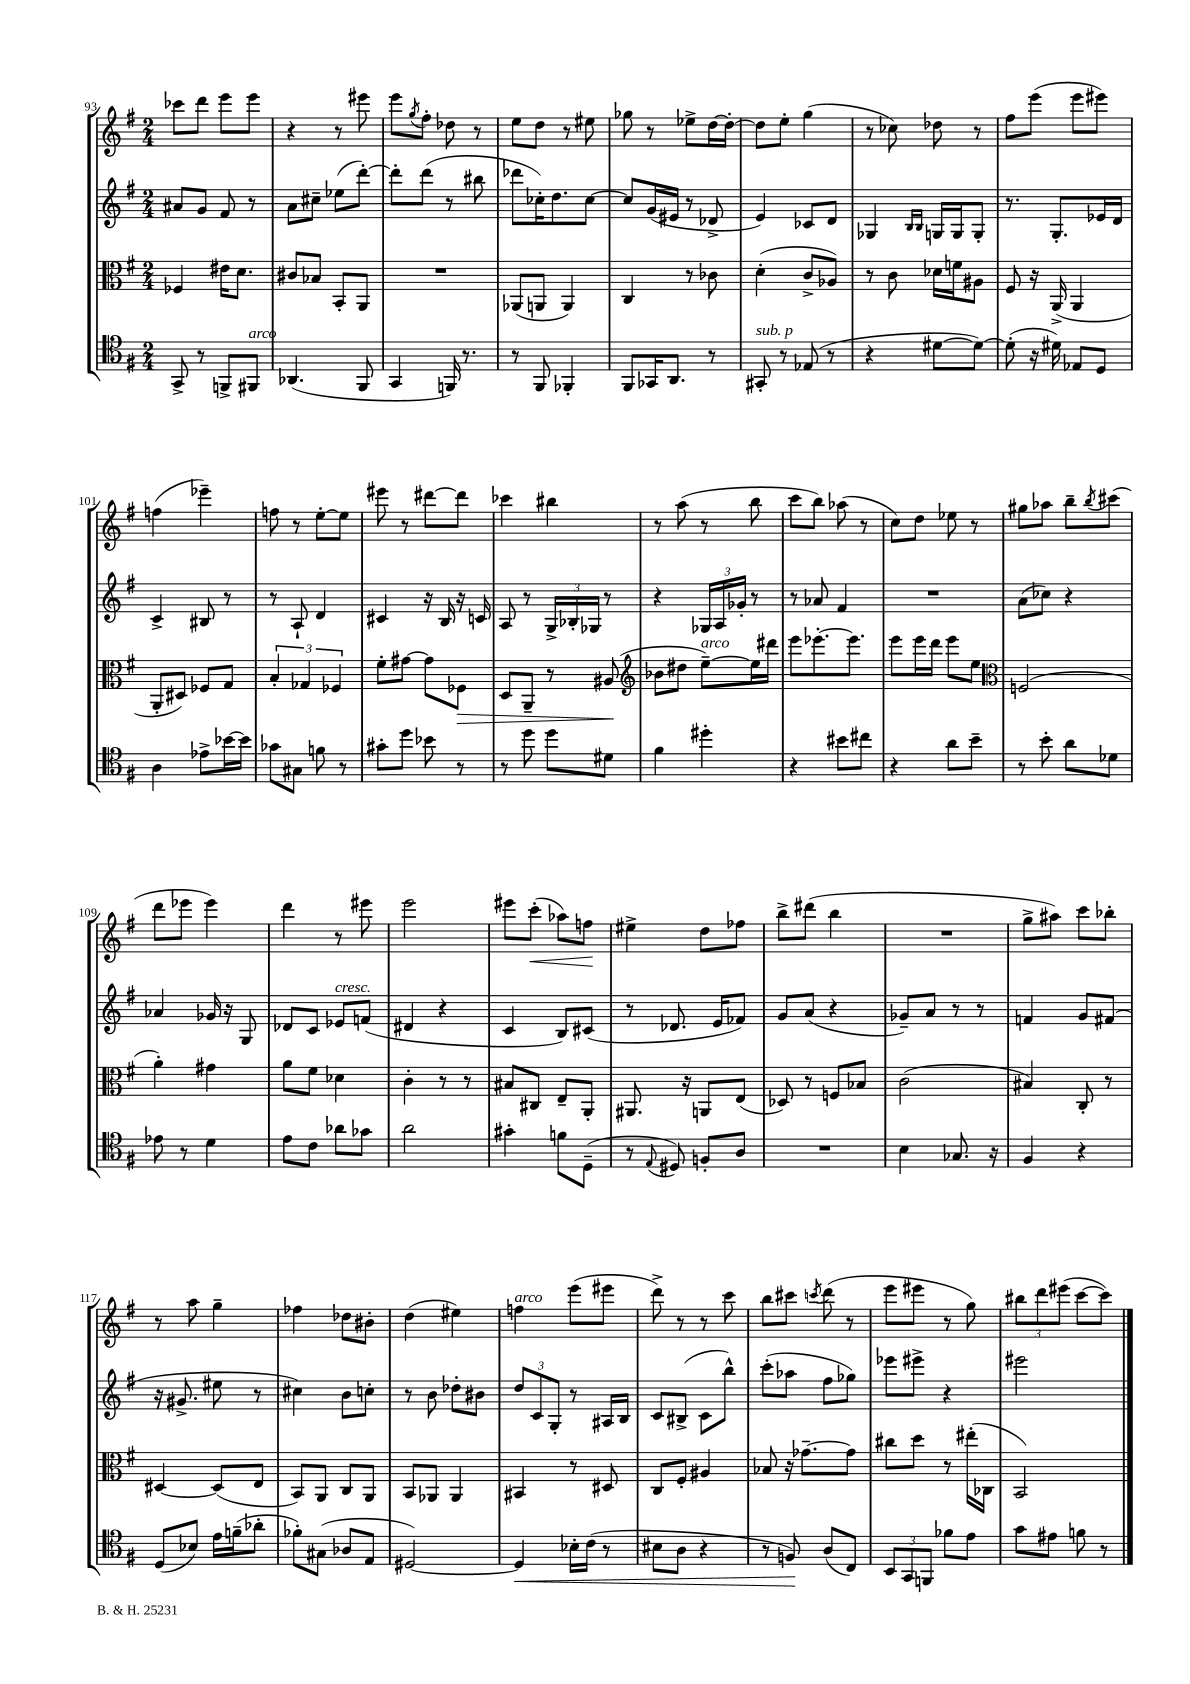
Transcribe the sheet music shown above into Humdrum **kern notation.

**kern	**kern	**kern	**kern
*staff4	*staff3	*staff2	*staff1
*clefC4	*clefC3	*clefG2	*clefG2
*k[f#]	*k[f#]	*k[f#]	*k[f#]
*M2/4	*M2/4	*M2/4	*M2/4
8GG^/	4F-/	8a#/L	8ccc-\L
8r	.	8g/J	8ddd\J
8FF^/L	16e#\LK	8f#/	8eee\L
.	8.d\J	.	.
8FF#/J	.	8r	8eee\J
=	=	=	=
(4.AA-/	8c#/L	8a\L	4r
.	8B-/J	8cc#~\J	.
.	8BB'/L	(8ee-\L	8r
8FF#/	8AA/J	[8ddd'\J)	8eee#\
=	=	=	=
4GG/	2r	8ddd'\]L	8eee\L
.	.	.	8qgg/
.	.	(8ddd\J	8ff#'\J
16FF/)	.	8r	8dd-\
8.r	.	.	.
.	.	8bb#\	8r
=	=	=	=
8r	(8AA-/L	8ddd-\L	8ee\L
8FF#/	8AA/J	16cc-'\K)	8dd\J
.	.	8.dd\	.
4FF-'/	4AA/)	.	8r
.	.	[8cc-\J	8ee#\
=	=	=	=
8FF#/L	4C/	8cc-/]L	8gg-\
16GG-/K	.	(16g/L	8r
8.AA/J	.	16e#/JJ	.
.	8r	8r	8ee-^\L
8r	8c-\	8d-^/	[16dd\L
.	.	.	16dd'\_JJ
=	=	=	=
8GG#'/	(4d'\	4e/)	8dd\]L
8r	.	.	8ee'\J
(8E-/	8c^/L	8c-/L	(4gg\
8r	8A-/J)	8d/J	.
=	=	=	=
4r	8r	4G-/	8r
.	8c\	.	8cc-\)
.	.	16qqB/LL	.
.	.	16qqB/JJ	.
[8d#\L	16d-\LL	16G/LL	8dd-\
.	16f\J	16G/J	.
8d#\_J)	8A#\J	8G'/J	8r
=	=	=	=
(8d#'\]	8F#/	8.r	8ff#\L
16r	16r	.	(8eee\J
16d#\)	(16AA^/	8.G'/L	.
8E-/L	4AA/	.	8eee\L
8D/J	.	16e-/L	8eee#\J)
.	.	16d/JJ	.
=	=	=	=
4A\	8AA'/L	4c^/	(4ff\
.	8D#/J)	.	.
8e-^\L	8F-/L	8B#/	4eee-~\)
[16b-\L	8G/J	8r	.
16b-\]JJ	.	.	.
=	=	=	=
8g-\L	6B'/	8r	8ff\
8G#\J	.	8A`/	8r
.	6G-/	.	.
8f\	.	4d/	[8ee'\L
.	6F-/	.	.
8r	.	.	8ee\]J
=	=	=	=
8g#'\L	8f#'\L	4c#/	8eee#\
8dd\J	[8g#\J	.	8r
8b-\	8g#\]L	16r	[8ddd#\L
.	.	16B/	.
8r	8F-\J	16r	8ddd#\]J
.	.	16c/	.
=	=	=	=
8r	8D/L	8A/	4ccc-\
8dd\	8AA~/J	8r	.
8dd\L	8r	24G^/LL	4bb#\
.	.	24B-'/	.
.	.	24G-/JJ	.
8d#\J	(8A#/	8r	.
=	=	=	=
*	*clefG2	*	*
4f#\	8b-\L	4r	8r
.	8dd#\J	.	(8aa\
4dd#'\	[8ee~\L)	24G-/LL	8r
.	.	24A/	.
.	.	24g-'/JJ	.
.	16ee\]L	8r	8bb\
.	16ddd#\JJ	.	.
=	=	=	=
4r	8eee\L	8r	8ccc\L
.	[8.eee-'\	8a-/	8bb\J)
8b#\L	.	4f#/	(8aa-\
.	8.eee-\]J	.	.
8cc#\J	.	.	8r
=	=	=	=
4r	8eee\L	2r	8cc\L)
.	16eee\L	.	8dd\J
.	16ddd\JJ	.	.
8a\L	8eee\L	.	8ee-\
8b~\J	8ee\J	.	8r
=	=	=	=
*	*clefC3	*	*
8r	(2F/	(8a\L	8gg#\L
8b'\	.	8cc-\J)	8aa-\J
8a\L	.	4r	8bb~\L
.	.	.	8qbb/
8d-\J	.	.	(8ccc#\J
=	=	=	=
8e-\	4a'\)	4a-/	8ddd\L
8r	.	.	8eee-\J
4d\	4g#\	16g-/	4eee-\)
.	.	16r	.
.	.	8G/	.
=	=	=	=
8e\L	8a\L	8d-/L	4ddd\
8c\J	8f#\J	8c/J	.
8a-\L	4d-\	8e-/L	8r
8g-\J	.	(8f/J	8eee#\
=	=	=	=
2a\	4c'\	4d#/	2eee\
.	8r	4r	.
.	8r	.	.
=	=	=	=
4g#'\	8B#/L	4c/	8eee#\L
.	8C#/J	.	(8ccc'\J
8f\L	8E~/L	8B/L)	8aa-\L)
(8D~\J	8AA'/J	(8c#/J	8ff\J
=	=	=	=
8r	8.AA#/	8r	4ee#^\
8qqE/	.	.	.
8D#/)	.	8.d-/	.
.	16r	.	.
8F'/L	8AA/L	.	8dd\L
.	.	16e/LK	.
8A/J	(8E/J	8f-/J)	8ff-\J
=	=	=	=
2r	8D-/)	8g/L	8bb^\L
.	8r	(8a/J	(8ddd#\J
.	8F/L	4r	4bb\
.	8B-/J	.	.
=	=	=	=
4B\	(2c\	8g-~/L)	2r
.	.	8a/J	.
8.G-/	.	8r	.
.	.	8r	.
16r	.	.	.
=	=	=	=
4F#/	4B#/)	4f/	8gg^\L
.	.	.	8aa#\J)
4r	8C'/	8g/L	8ccc\L
.	8r	(8f#/J	8bb-'\J
=	=	=	=
(8D/L	[4D#/	16r	8r
.	.	8.g#^/	.
8B-/J)	.	.	8aa\
16e\LL	(8D#/]L	8ee#\	4gg~\
(16f~\J	.	.	.
8a-'\J	8E/J	8r	.
=	=	=	=
8f-'\L)	8BB/L)	4cc#\)	4ff-\
(8G#\J	8AA/J	.	.
8A-/L	8C/L	8b\L	8dd-\L
8E/J	8AA/J	8cc'\J	8b#'\J
=	=	=	=
[2D#/)	8BB/L	8r	(4dd\
.	8AA-/J	8b\	.
.	4AA-/	8dd-'\L	4ee#\)
.	.	8b#\J	.
=	=	=	=
4D#/]	4BB#/	12dd/L	4ff\
.	.	12c/	.
.	.	12G'/J	.
16B-'\LL	8r	8r	(8eee\L
(16c\JJ	.	.	.
8r	8D#/	16A#/LL	8eee#\J
.	.	16B/JJ	.
=	=	=	=
8B#\L	8C/L	8c/L	8ddd^\)
8A\J	8F#'/J	(8B#^/J	8r
4r	4A#/	8c\L	8r
.	.	8bb^^\J)	8ccc\
=	=	=	=
8r	8B-/	(8ccc'\L	8bb\L
8F/)	16r	8aa-\J	8ccc#\J
.	[8.g-~\L	.	.
.	.	.	8qccc/
(8A/L	.	8ff#\L	(8ddd\
8C/J)	8g-\]J	8gg-\J)	8r
=	=	=	=
12BB/L	8cc#\L	8eee-\L	8eee\L
12GG/	.	.	.
.	8dd\J	8eee#^\J	8eee#\J
12FF/J	.	.	.
8f-\L	8r	4r	8r
8e\J	(16ee#'\LL	.	8gg\)
.	16C-\JJ	.	.
=	=	=	=
8g\L	2BB/)	2eee#\	12bb#\L
.	.	.	12ddd\
8e#\J	.	.	.
.	.	.	(12eee#\J
8f\	.	.	[8ccc\L
8r	.	.	8ccc\]J)
==	==	==	==
*-	*-	*-	*-
